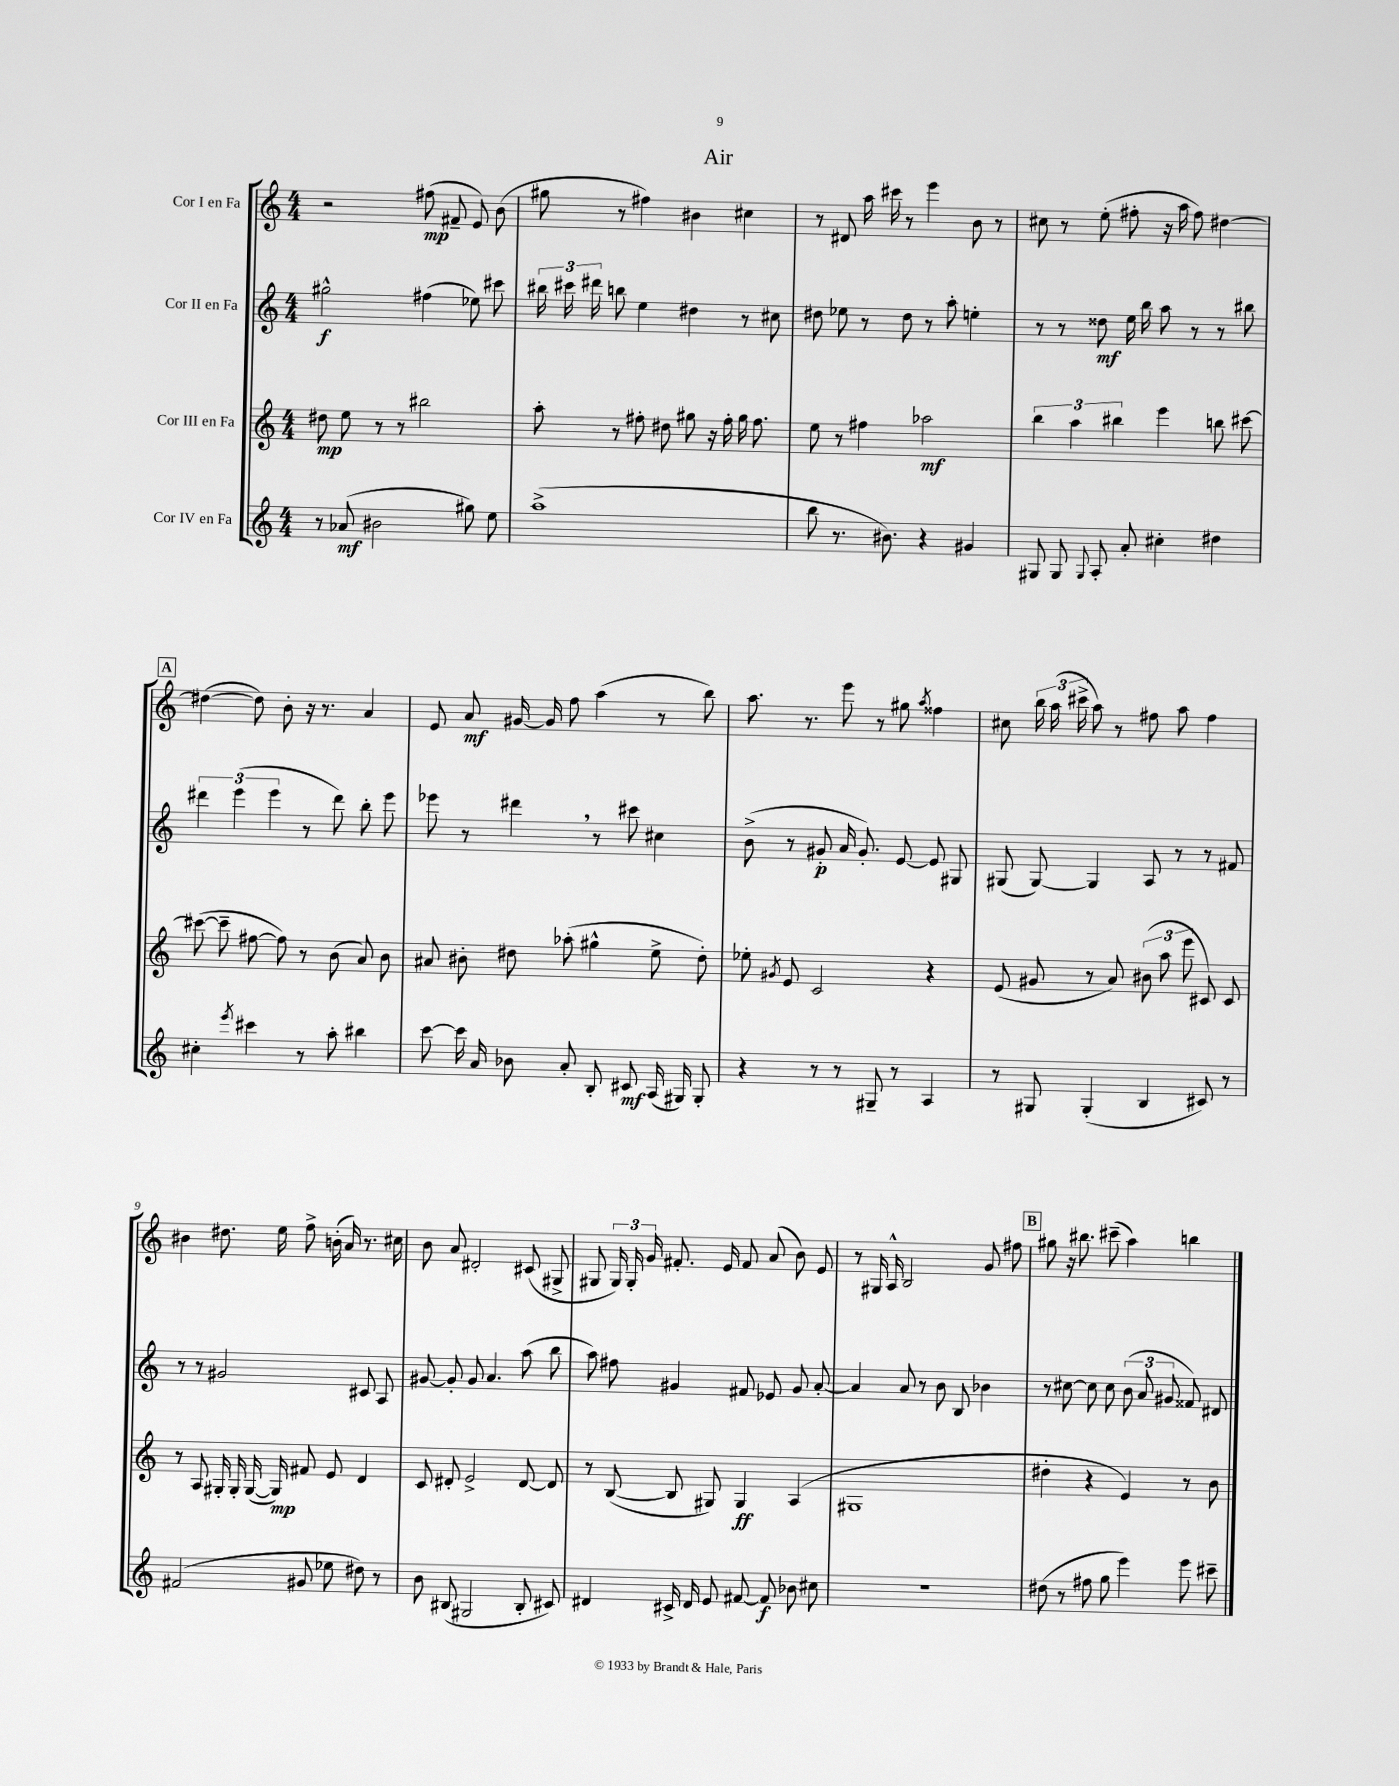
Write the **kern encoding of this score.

**kern	**dynam	**kern	**dynam	**kern	**dynam	**kern	**dynam
*part4	*part4	*part3	*part3	*part2	*part2	*part1	*part1
*staff4	*staff4	*staff3	*staff3	*staff2	*staff2	*staff1	*staff1
*I"Cor IV en Fa	*	*I"Cor III en Fa	*	*I"Cor II en Fa	*	*I"Cor I en Fa	*
*clefG2	*	*clefG2	*	*clefG2	*	*clefG2	*
*k[]	*	*k[]	*	*k[]	*	*k[]	*
*M4/4	*	*M4/4	*	*M4/4	*	*M4/4	*
=1	=1	=1	=1	=1	=1	=1	=1
8r	.	8dd#X\	mp	2gg#X^^\	f	2r	.
(8a-X/	mf	8ee\	.	.	.	.	.
2b#X\	.	8r	.	.	.	.	.
.	.	8r	.	.	.	.	.
.	.	2bb#X\	.	(4ff#X\	.	(8ff#X\	mp
.	.	.	.	.	.	8f#X~/	.
8gg#X\)	.	.	.	8ee-X\)	.	8e/)	.
8ee\	.	.	.	8ccc#X\	.	(8b\	.
=2	=2	=2	=2	=2	=2	=2	=2
(1aa^	.	8aa'\	.	24bb#X\	.	8gg#X\	.
.	.	.	.	24ccc#X\	.	.	.
.	.	.	.	24ddd#X\	.	.	.
.	.	8r	.	8bbn\	.	8r	.
.	.	8ff#X'\	.	4ee\	.	4ff#X\)	.
.	.	8dd#X\	.	.	.	.	.
.	.	8gg#X\	.	4dd#X\	.	4b#X\	.
.	.	16r	.	.	.	.	.
.	.	16ff#'\	.	.	.	.	.
.	.	16gg#\	.	8r	.	4cc#X\	.
.	.	8.ff#\	.	.	.	.	.
.	.	.	.	8cc#X\	.	.	.
=3	=3	=3	=3	=3	=3	=3	=3
8bb\	.	8ee\	.	8dd#X\	.	8r	.
8.r	.	8r	.	8ee-X\	.	8d#X/	.
.	.	4ff#X\	.	8r	.	16aa\	.
8.b#X\)	.	.	.	.	.	16ccc#X\	.
.	.	.	.	8dd#\	.	8r	.
4r	.	2aa-X\	mf	8r	.	4eee\	.
.	.	.	.	8aa'\	.	.	.
4g#X/	.	.	.	4een'\	.	8b\	.
.	.	.	.	.	.	8r	.
=4	=4	=4	=4	=4	=4	=4	=4
8G#X/	.	6bb\	.	8r	.	8cc#X\	.
8G#/	.	.	.	8r	.	8r	.
.	.	6aa\	.	.	.	.	.
8qqG#/	.	.	.	.	.	.	.
8A'/	.	.	.	8dd##X\	mf	(8ee'\	.
.	.	6bb#X\	.	.	.	.	.
8a'/	.	.	.	16ee\	.	8ff#X'\	.
.	.	.	.	16bb\	.	.	.
4cc#X'\	.	4eee\	.	8aa\	.	16r	.
.	.	.	.	.	.	16aa\	.
.	.	.	.	8r	.	8ff#\)	.
4dd#X\	.	8bbn\	.	8r	.	[4dd#X\	.
.	.	[8ccc#X\	.	8bb#X\	.	.	.
!!LO:LB:g=z
!!LO:REH:place=s1:t=A
=5	=5	=5	=5	=5	=5	=5	=5
4cc#X'\	.	(8ccc#X\_	.	6ddd#X\	.	(4dd#X\_	.
.	.	8ccc#~\]	.	.	.	.	.
.	.	.	.	(6eee\	.	.	.
8qeee/	.	.	.	.	.	.	.
4ccc#X\	.	[8ff#X\	.	.	.	8dd#\])	.
.	.	.	.	6eee\	.	.	.
.	.	8ff#\])	.	.	.	8b'\	.
8r	.	8r	.	8r	.	16r	.
.	.	.	.	.	.	8.r	.
8aa'\	.	(8b\	.	8ddd#\)	.	.	.
4bb#X\	.	8a/)	.	8bb'\	.	4a/	.
.	.	8b\	.	8eee\	.	.	.
=6	=6	=6	=6	=6	=6	=6	=6
[8ccc\	.	8a#X/	.	8eee-X\	.	8e/	.
16ccc\]	.	8b#X'\	.	8r	.	8a/	mf
16a/	.	.	.	.	.	.	.
8b-X\	.	8dd#X\	.	4ddd#X,\	.	[16g#X/	.
.	.	.	.	.	.	16g#/]	.
8a'/	.	(8aa-X'\	.	.	.	8ff\	.
8B'/	.	4gg#X^^\	.	8r	.	(4aa\	.
8c#X/	mf	.	.	8ccc#X\	.	.	.
(16A/	.	8ee^\	.	4cc#X\	.	8r	.
16G#X/)	.	.	.	.	.	.	.
8G#'/	.	8dd#'\)	.	.	.	8bb\)	.
=7	=7	=7	=7	=7	=7	=7	=7
4r	.	8ee-X'\	.	(8b^\	.	8.aa\	.
.	.	8qg#X/	.	.	.	.	.
.	.	8e/	.	8r	.	.	.
.	.	.	.	.	.	8.r	.
8r	.	2c/	.	8g#X'/	p	.	.
8r	.	.	.	16a/	.	8eee\	.
.	.	.	.	8.g#'/)	.	.	.
8G#X~/	.	.	.	.	.	8r	.
8r	.	.	.	[8e/	.	8gg#X\	.
.	.	.	.	.	.	8qaa/	.
4A/	.	4r	.	8e/]	.	4ff##X\	.
.	.	.	.	8G#X/	.	.	.
=8	=8	=8	=8	=8	=8	=8	=8
8r	.	(8e/	.	(8G#X/	.	8cc#X\	.
8G#X/	.	8g#X/	.	[8G#/)	.	24bb\	.
.	.	.	.	.	.	(24aa\	.
.	.	.	.	.	.	24ccc#X^\	.
(4G#'/	.	8r	.	4G#/]	.	8aa\)	.
.	.	8a/)	.	.	.	8r	.
4B/	.	(12b#X\	.	8A/	.	8ff#X\	.
.	.	12aa\	.	.	.	.	.
.	.	.	.	8r	.	8aa\	.
.	.	12eee\	.	.	.	.	.
8c#X/)	.	8c#X/)	.	8r	.	4ff#\	.
8r	.	8c#/	.	8f#X/	.	.	.
!!LO:LB:g=z
=9	=9	=9	=9	=9	=9	=9	=9
(2f#X/	.	8r	.	8r	.	4b#X\	.
.	.	8A/	.	8r	.	.	.
.	.	16G#X'/	.	2g#X/	.	8.dd#X\	.
.	.	16G#'/	.	.	.	.	.
.	.	([16G#/	.	.	.	.	.
.	.	16G#/])	mp	.	.	16ee\	.
8g#X/	.	8f#X/	.	.	.	8ff^\	.
8ee-X\	.	8e/	.	.	.	(16bn'\	.
.	.	.	.	.	.	16a/)	.
8dd#X\)	.	4d/	.	8c#X/	.	8.r	.
8r	.	.	.	8A/	.	.	.
.	.	.	.	.	.	16cc#X\	.
=10	=10	=10	=10	=10	=10	=10	=10
8b\	.	8c/	.	[8g#X/	.	8b\	.
(8B#X/	.	8d#X'/	.	8g#'/]	.	8a/	.
2G#X/	.	2e^/	.	8g#/	.	2d#X'/	.
.	.	.	.	4.a/	.	.	.
8B#'/	.	[8d#/	.	(8aa\	.	(8c#X/	.
8c#X/)	.	8d#/]	.	8bb\	.	8G#X^/	.
=11	=11	=11	=11	=11	=11	=11	=11
4d#X/	.	8r	.	8aa\)	.	8G#X/	.
.	.	([8B/	.	8ff#X\	.	24G#/)	.
.	.	.	.	.	.	24G#'/	.
.	.	.	.	.	.	24g/	.
16c#X^/	.	8B/]	.	4g#X/	.	8.f#X'/	.
16d#/	.	.	.	.	.	.	.
8e/	.	8G#X/)	.	.	.	.	.
.	.	.	.	.	.	16e/	.
[8f#X/	.	4G#/	ff	8f#X/	.	8f#/	.
8f#/]	f	.	.	8e-X/	.	(8a/	.
8b-X\	.	(4A/	.	8g#/	.	8b\)	.
8cc#X\	.	.	.	[8a'/	.	8e/	.
=12	=12	=12	=12	=12	=12	=12	=12
1r	.	1G#X	.	4a/]	.	8r	.
.	.	.	.	.	.	16G#X/	.
.	.	.	.	.	.	16A^^/	.
.	.	.	.	8a/	.	2B/	.
.	.	.	.	8r	.	.	.
.	.	.	.	8b\	.	.	.
.	.	.	.	8B/	.	.	.
.	.	.	.	4b-X\	.	8g/	.
.	.	.	.	.	.	8ff#X\	.
!!LO:REH:place=s1:t=B
=13	=13	=13	=13	=13	=13	=13	=13
(8dd#X\	.	4dd#X'\	.	8r	.	8gg#X\	.
8r	.	.	.	[8cc#X\	.	16r	.
.	.	.	.	.	.	8.bb#X\	.
8ff#X\	.	4r	.	8cc#\]	.	.	.
8gg\	.	.	.	8cc#\	.	(8ccc#X~\	.
4eee\)	.	4e/)	.	(12b\	.	4aa\)	.
.	.	.	.	12a/	.	.	.
.	.	.	.	12g#X/	.	.	.
8eee\	.	8r	.	8f##X/)	.	4bbn\	.
8ccc#X~\	.	8b\	.	8d#X/	.	.	.
==	==	==	==	==	==	==	==
*-	*-	*-	*-	*-	*-	*-	*-
